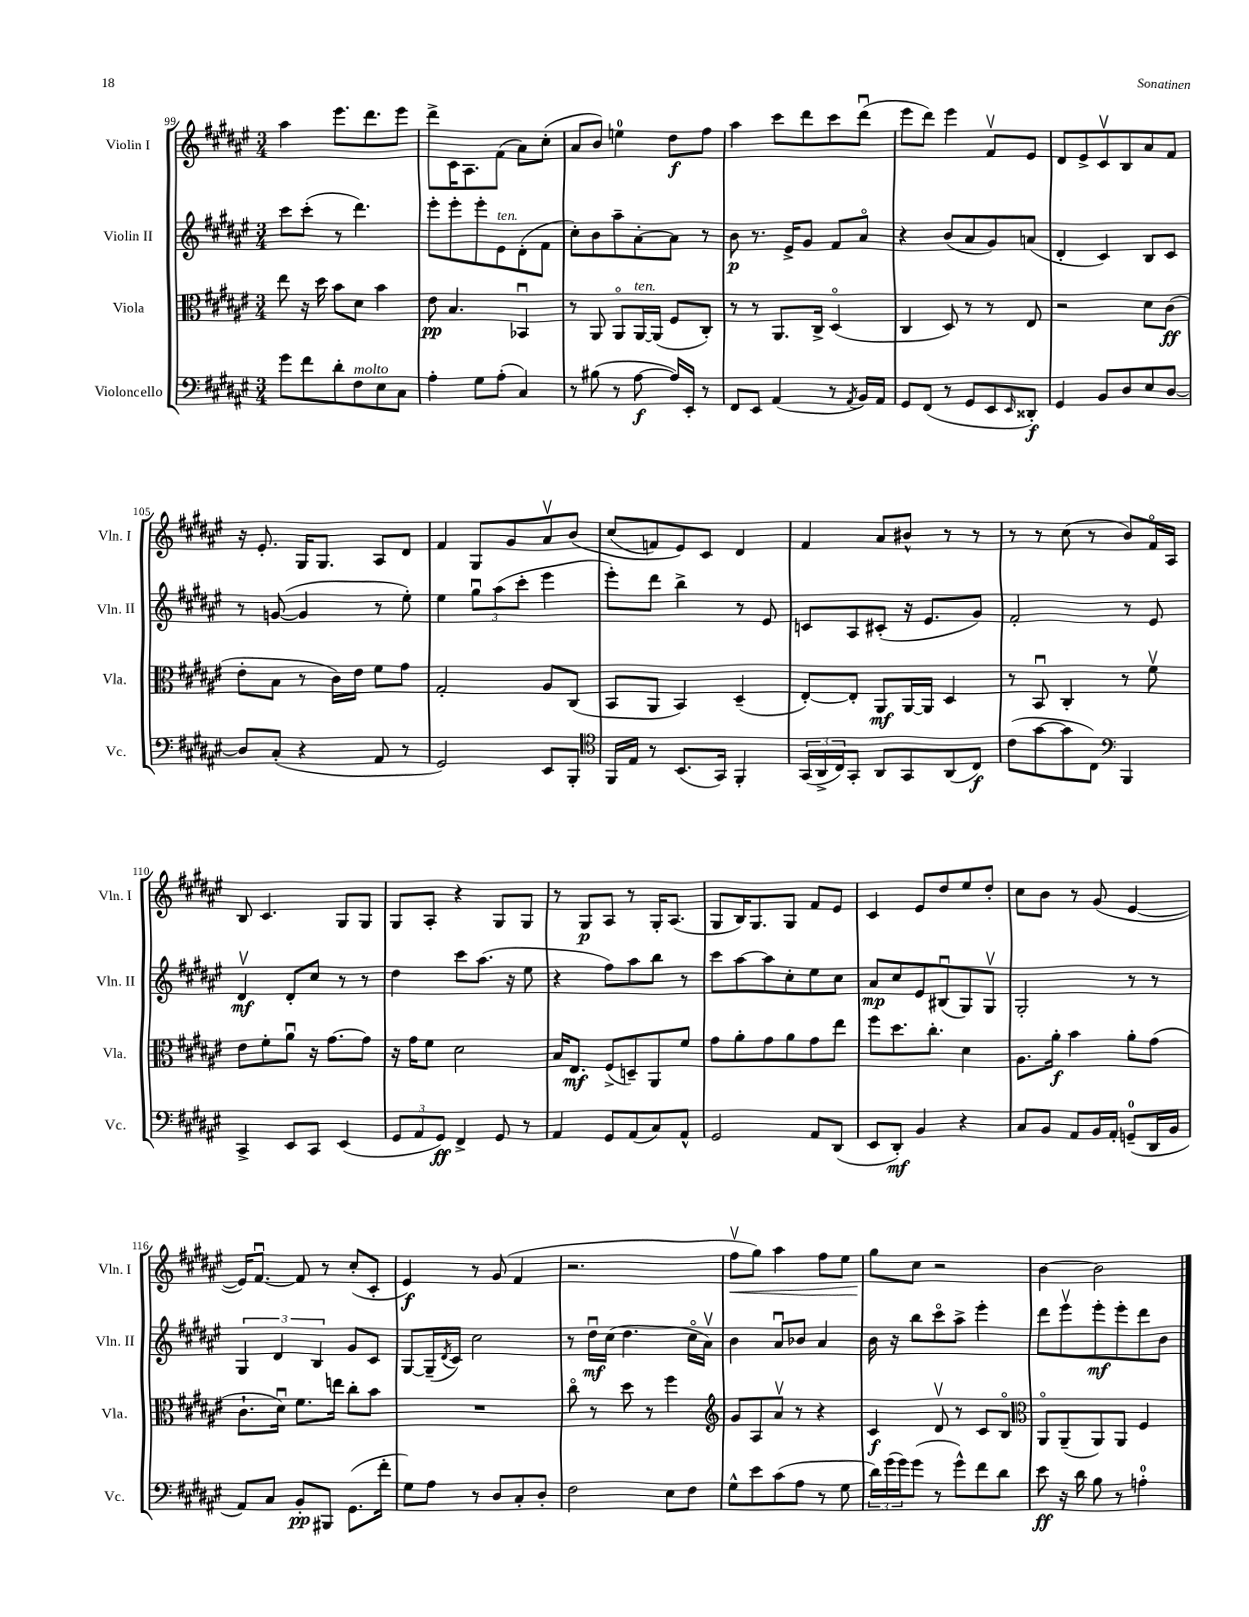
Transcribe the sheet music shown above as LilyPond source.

<<
\new StaffGroup <<
\new Staff = "s0" \with { instrumentName = "Violin I" shortInstrumentName = "Vln. I" } {
    \clef treble \key fis \major \numericTimeSignature \time 3/4
    ais''4 eis'''8. dis'''8. eis'''8 |
    dis'''8-> cis'16 ais8. fis'8( ais'8) cis''8-.( |
    ais'8 b'8) e''4-0 dis''8\f fis''8 |
    ais''4 cis'''8 dis'''8 cis'''8 dis'''8\downbow( |
    eis'''8 dis'''8) eis'''4 fis'8\upbow eis'8 |
    dis'8 eis'8-> cis'8\upbow b8 ais'8 fis'8 |
    r16 eis'8.-. gis16 gis8. ais8 dis'8 |
    fis'4 gis8 gis'8 ais'8\upbow b'8\( |
    cis''8( f'8) eis'8\) cis'8 dis'4 |
    fis'4 ais'8 bis'8-^ r8 r8 |
    r8 r8 cis''8( r8 b'8) fis'16\flageolet ais16 |
    b8 cis'4. gis8 gis8 |
    gis8 ais8-. r4 gis8 gis8 |
    r8 gis8\p ais8 r8 gis16-. ais8.( |
    gis8 b16) gis8. gis8 fis'8 eis'8 |
    cis'4 eis'8 dis''8 eis''8 dis''8-. |
    cis''8 b'8 r8 gis'8( eis'4~ |
    eis'16) fis'8.~\downbow fis'8 r8 cis''8-.( cis'8-. |
    eis'4\f) r8 gis'8( fis'4 |
    r2. |
    fis''8\upbow\< gis''8) ais''4 fis''8 eis''8 |
    gis''8\! cis''8 r2 |
    b'4~ b'2 \bar "|." |
}
\new Staff = "s1" \with { instrumentName = "Violin II" shortInstrumentName = "Vln. II" } {
    \clef treble \key fis \major \numericTimeSignature \time 3/4
    cis'''8 cis'''8-.( r8 dis'''4.) |
    eis'''8-. eis'''8-. eis'''8-. eis'8^\markup { \italic "ten." } dis'8-.( fis'8 |
    cis''8-.) b'8 ais''8-- ais'8~-. ais'8 r8 |
    b'8\p r8. eis'16-> gis'8 fis'8 ais'8\flageolet |
    r4 b'8( ais'8 gis'8) a'8( |
    dis'4-. cis'4) b8 cis'8 |
    r8 g'8~( g'4 r8 eis''8-.) |
    eis''4 \tuplet 3/2 { gis''8\downbow ais''8( cis'''8-. } eis'''4 |
    eis'''8-.) dis'''8 b''4-> r8 eis'8 |
    c'8 ais8 cis'8-.( r16 eis'8. gis'8) |
    fis'2-. r8 eis'8 |
    dis'4\upbow\mf dis'8-. cis''8 r8 r8 |
    dis''4 cis'''8 ais''8.( r16 eis''8 |
    r4 fis''8) ais''8 b''8 r8 |
    cis'''8 ais''8~ ais''8 cis''8-. eis''8 cis''8 |
    ais'8\mp cis''8 eis'8 bis8\downbow( gis8) gis8\upbow |
    gis2-. r8 r8 |
    \tuplet 3/2 { gis4 dis'4 b4 } gis'8 cis'8 |
    gis8~ gis16--( \acciaccatura { dis'8 } cis'16) cis''2 |
    r8 dis''16\downbow\mf cis''16( dis''4. cis''16\flageolet ais'16\upbow) |
    b'4 ais'8\downbow bes'8 ais'4 |
    b'16 r16 b''8 cis'''8\flageolet ais''8-> eis'''4-. |
    dis'''8 eis'''8\upbow eis'''8-.\mf eis'''8-. dis'''8 b'8 \bar "|." |
}
\new Staff = "s2" \with { instrumentName = "Viola" shortInstrumentName = "Vla." } {
    \clef alto \key fis \major \numericTimeSignature \time 3/4
    eis''8 r16 dis''16 b'8 dis'8 b'4 |
    eis'8\pp b4. bes,4\downbow |
    r8 ais,8 ais,8\flageolet ais,16~^\markup { \italic "ten." } ais,16( fis8 cis8-.) |
    r8 r8 ais,8. cis16-> dis4\flageolet( |
    cis4 dis8) r8 r8 eis8 |
    r2 dis'8 cis'8\ff( |
    eis'8-. b8 r8 cis'16) eis'16 fis'8 gis'8 |
    gis2-. ais8 cis8( |
    b,8 ais,8 b,4) dis4--( |
    eis8~-.) eis8-. ais,8\mf ais,16~ ais,16 dis4 |
    r8 b,8\downbow cis4-. r8 fis'8\upbow |
    eis'8 fis'8-. ais'8\downbow r16 gis'8.~ gis'8 |
    r16 gis'16 fis'8 dis'2 |
    b16 eis8.\mf fis8->( d8--) ais,8 fis'8 |
    gis'8 ais'8-. gis'8 ais'8 gis'8 eis''8 |
    fis''8 dis''8. cis''8.-. dis'4 |
    ais8. ais'16-.\f b'4 ais'8-. gis'8( |
    cis'8.-! dis'16\downbow) fis'8. e''16 cis''8-. b'8 |
    R2. |
    cis''8\flageolet r8 dis''8 r8 fis''4 |
    \clef treble gis'8 ais8 ais'8\upbow r8 r4 |
    cis'4\f dis'8\upbow r8 cis'8 b8\flageolet |
    \clef alto ais,8\flageolet ais,8--( ais,8) ais,8 fis4 \bar "|." |
}
\new Staff = "s3" \with { instrumentName = "Violoncello" shortInstrumentName = "Vc." } {
    \clef bass \key fis \major \numericTimeSignature \time 3/4
    gis'8 fis'8 dis'8-. fis8^\markup { \italic "molto" } eis8 cis8 |
    ais4-. gis8 ais8-.( cis4) |
    r8 bis8( r8 ais8~\f ais16) eis,16-. r8 |
    fis,8 eis,8 ais,4( r8 \acciaccatura { ais,8 } b,16) ais,16 |
    gis,8 fis,8( r8 gis,8 eis,8 \grace { eis,16 } disis,8-.\f) |
    gis,4 b,8 dis8 eis8 dis8~ |
    dis8 cis8-.( r4 ais,8 r8 |
    gis,2) eis,8 b,,8-. |
    \clef tenor fis,16 eis16 r8 b,8.( gis,16) fis,4-. |
    \tuplet 3/2 { gis,16( ais,16-> cis16) } gis,8-. ais,8 gis,8 ais,8( cis8\f) |
    cis'8( gis'8~ gis'8 cis8) \clef bass b,,4 |
    cis,4-> eis,8 cis,8 eis,4( |
    \tuplet 3/2 { gis,8 ais,8 gis,8\ff) } fis,4-> gis,8 r8 |
    ais,4 gis,8 ais,8( cis8) ais,8-^ |
    gis,2 ais,8 dis,8( |
    eis,8 dis,8-.\mf) b,4 r4 |
    cis8 b,8 ais,8 b,16 ais,16-. g,8-0--( dis,16 b,16 |
    ais,8) cis8 b,8-.\pp bis,,8 gis,8.( fis'16-. |
    gis8) ais8 r8 dis8 cis8-. dis8-. |
    fis2 eis8 fis8 |
    gis8-^ eis'8 cis'8( ais8 r8 gis8 |
    \tuplet 3/2 { dis'16) gis'16( gis'16) } gis'8( r8 gis'8-^) fis'8 dis'8 |
    eis'8\ff r16 dis'16 b8 r8 a4-0-. \bar "|." |
}
>>
>>
\layout { \context { \Score currentBarNumber = #99 } }
